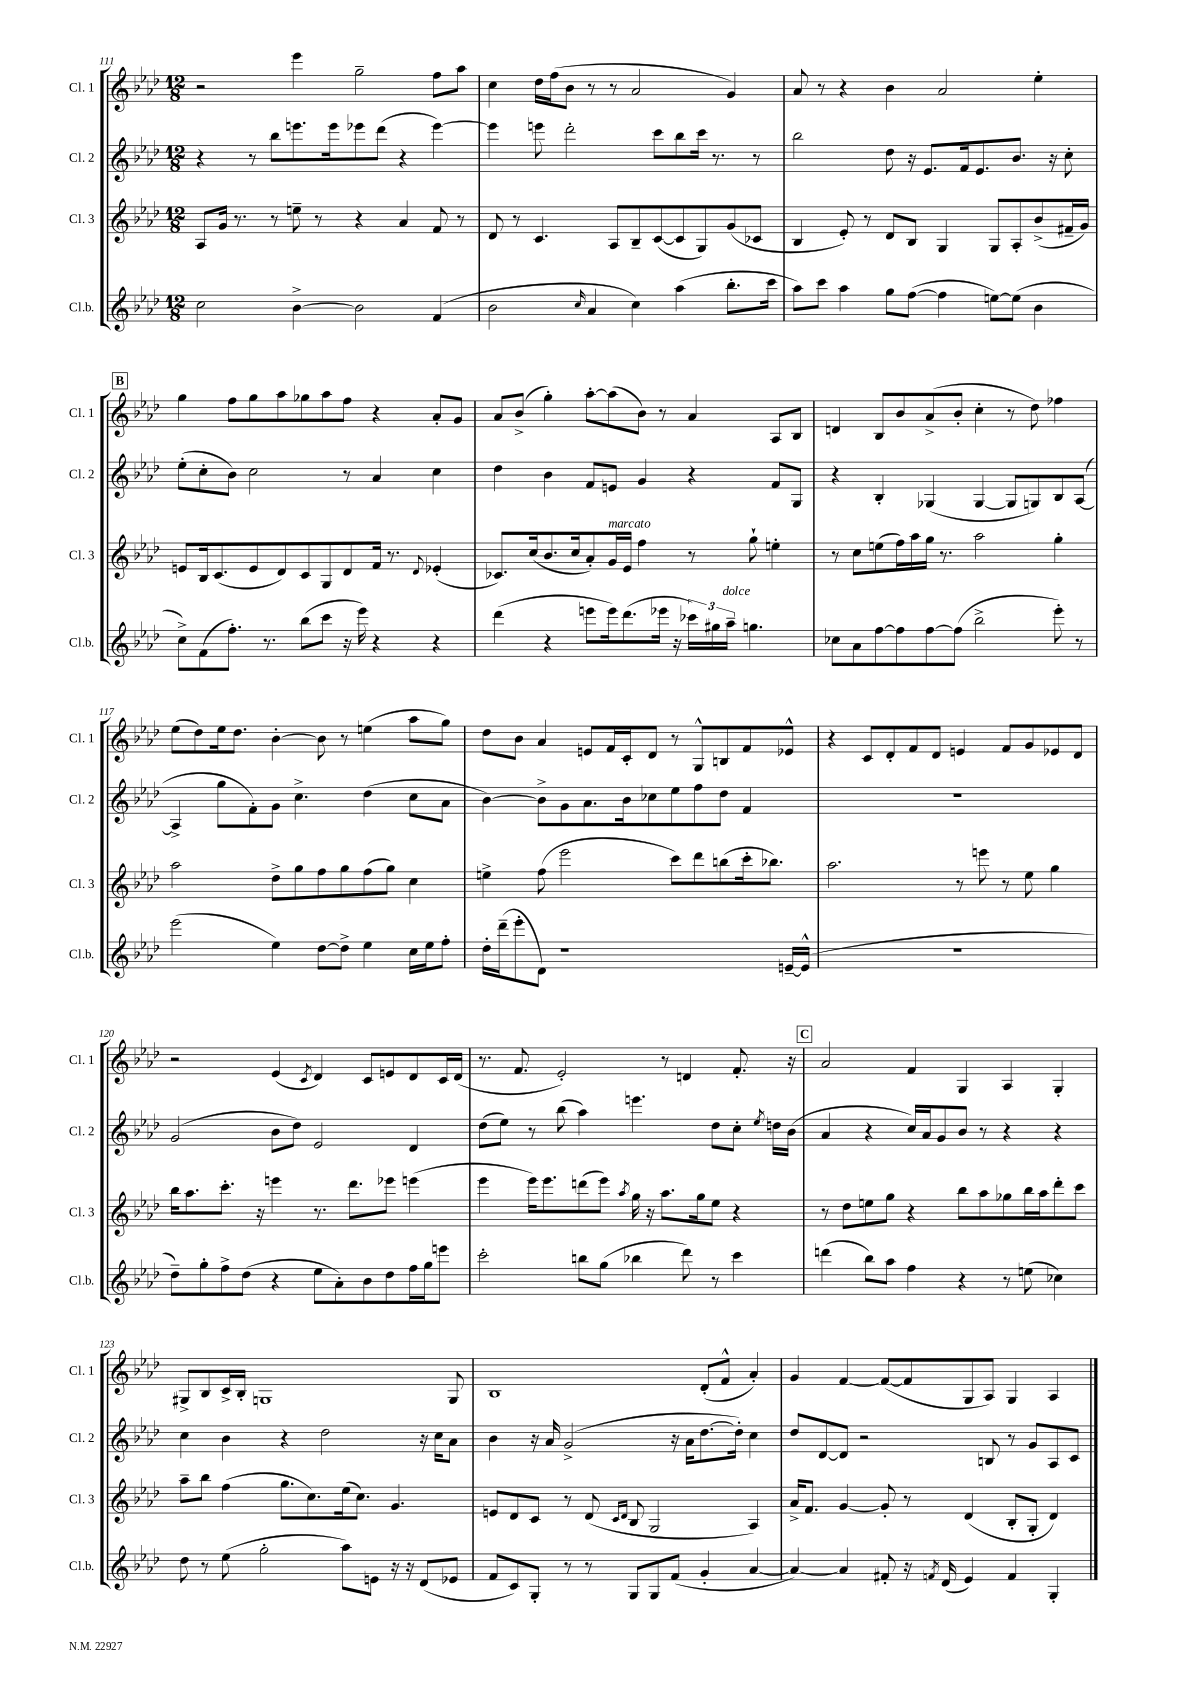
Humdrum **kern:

**kern	**kern	**kern	**kern
*staff4	*staff3	*staff2	*staff1
*clefG2	*clefG2	*clefG2	*clefG2
*k[b-e-a-d-]	*k[b-e-a-d-]	*k[b-e-a-d-]	*k[b-e-a-d-]
*M12/8	*M12/8	*M12/8	*M12/8
2cc\	8A-/L	4r	2r
.	16g/Jk	.	.
.	8.r	.	.
.	.	8r	.
.	8r	8bb-\L	.
[4b-^\	8ee~\	8.eee\	4eee-\
.	8r	.	.
.	.	16eee\k	.
2b-\]	4r	8eee-\	2gg~\
.	.	(8ddd-\J	.
.	4a-/	4r	.
(4f/	8f/	[4eee-\)	8ff\L
.	8r	.	8aa-\J
=	=	=	=
2b-\	8d-/	4eee-\]	4cc\
.	8r	.	.
.	4.c/	8eee\	16dd-\LL
.	.	.	(16ff\J
.	.	2ddd-'\	8b-\J
16qqcc/	.	.	.
4a-/	.	.	8r
.	8A-/L	.	8r
4cc\)	8B-~/	.	2a-/
.	([8c/	8ccc\L	.
(4aa-\	8c/]	8bb-\	.
.	8G/)	16ccc\Jk	.
.	.	8.r	.
8.bb-'\L	(8g/	.	4g/)
.	8c-/J	8r	.
16ccc\Jk	.	.	.
=	=	=	=
8aa-\L)	4B-/	2bb-\	8a-/
8ccc\J	.	.	8r
4aa-\	8e-'/)	.	4r
.	8r	.	.
8gg\L	8d-/L	8dd-\	4b-\
([8ff\J	8B-/J	16r	.
.	.	8.e-/L	.
4ff\]	4G/	.	2a-/
.	.	16f/k	.
.	.	8.e-/	.
[8ee\L)	8G/L	.	.
(8ee\]J	8A-'/	8.b-/J	.
4b-\	(8b-^/	.	4ee-'\
.	.	16r	.
.	16f#~/L	8cc'\	.
.	16g/JJ)	.	.
=	=	=	=
8cc^\L)	8e/L	(8ee-'\L	4gg\
(8f\	16B-/k	8cc'\	.
.	(8.c/	.	.
8.ff'\J)	.	8b-\J)	8ff\L
.	8e/	2cc\	8gg\
8.r	.	.	.
.	8d-/)	.	8aa-\
(8bb-\L	8c/	.	8gg-\
8ccc\J	8G/	.	8aa-\
16r	8d-/	8r	8ff\J
16eee-\)	.	.	.
4r	16f/Jk	4a-/	4r
.	8.r	.	.
.	8qqd-/	.	.
4r	(4e-'/	4cc\	8a-'/L
.	.	.	8g/J
=	=	=	=
(4ddd-\	8.c-/L)	4dd-\	8a-/L
.	.	.	(8b-^/J
.	(16cc/k	.	.
4r	8.b-/	4b-\	4gg'\)
.	16cc/k	.	.
8eee\L	8a-'/)	8f/L	[8aa-'\L
16eee\k)	16g/L	8e/J	(8aa-\]
(8.ddd-\	16e-/JJ	.	.
.	4ff\	4g/	8b-\J)
16eee-\Jk	.	.	8r
16r	.	.	.
24ccc-\LL)	8r	4r	4a-/
24gg#\	.	.	.
24aa-~\JJ	.	.	.
4.gg\	8gg`\	.	.
.	4ee'\	8f/L	8A-/L
.	.	8G/J	8B-/J
=	=	=	=
8cc-\L	8r	4r	4d/
8a-\	8cc\L	.	.
[8ff\	(8ee\	4B-'/	8B-/L
8ff\]	16ff\L)	.	8b-/
.	16aa-\	.	.
[8ff\	16gg\JJ	(4G-/	(8a-^/
.	8.r	.	.
(8ff\]J	.	.	8b-'/J
2bb-^\	2aa-\	[4G-/	4cc'\
.	.	8G-/]L	8r
.	.	8G/)	8dd-\)
8eee-'\)	4gg'\	8B-/	4ff-\
8r	.	([8A-/J	.
=	=	=	=
(2eee-\	2aa-\	4A-^/]	(8ee-\L
.	.	.	8dd-\)
.	.	8gg\L	16ee-\k
.	.	.	8.dd-\J
.	.	8f'\)	.
4ee-\)	8dd-^\L	8g\J	[4b-'\
.	8gg\	4.cc^\	.
[8dd-\L	8ff\	.	8b-\]
8dd-^\]J	8gg\	.	8r
4ee-\	(8ff\	(4dd-\	(4ee\
.	8gg\J)	.	.
16cc\LL	4cc\	8cc\L	8aa-\L
16ee-\J	.	.	.
8ff'\J	.	8a-\J	8gg\J)
=	=	=	=
16dd-'\LL	4ee^\	[4b-\)	8dd-\L
(16ddd-~\J	.	.	.
8eee-'\	.	.	8b-\J
8d-\J)	(8ff\	8b-^\]L	4a-/
1r	2eee-\	8g\	.
.	.	8.a-\	8e/L
.	.	.	16f/L
.	.	16b-\k	16c'/J
.	.	8cc-\	8d-/J
.	8ccc\L)	8ee-\	8r
.	8ddd-\	8ff\	8G^^/L
.	(8bb\	8dd-\J	8B/
.	16ccc'\k	4f/	8f/
.	8.bb-\J)	.	.
[16e~/LL	.	.	8e-^^/J
(16e^^/]JJ	.	.	.
=	=	=	=
1.r	2.aa-\	1.r	4r
.	.	.	8c/L
.	.	.	8d-'/
.	.	.	8f/
.	.	.	8d-/J
.	8r	.	4e/
.	8eee\	.	.
.	8r	.	8f/L
.	8ee-\	.	8g/
.	4gg\	.	8e-/
.	.	.	8d-/J
=	=	=	=
8dd-~\L)	16bb-\LK	(2g/	2r
.	8.aa-\	.	.
8gg'\	.	.	.
8ff^\	8.ccc'\J	.	.
(8dd-\J	.	.	.
.	16r	.	.
4r	4eee\	8b-\L	(4e-/
.	.	8dd-\J)	.
.	.	.	8qc/
8ee-\L	8.r	2e-/	4d-/)
8a-'\)	.	.	.
.	8.ddd-\L	.	.
8b-\	.	.	8c/L
8dd-\	8eee-\J	.	8e/
16ff\L	(4eee\	4d-/	8d-/
16gg\J	.	.	.
8eee\J	.	.	16c/L
.	.	.	(16d-/JJ
=	=	=	=
2ccc'\	4eee-\	(8dd-\L	8.r
.	.	8ee-\J)	.
.	.	.	8.f/
.	16eee-\LK)	8r	.
.	8.eee-\	.	.
.	.	(8bb-\	2e-'/)
8bb\L	(8ddd\	4aa-\)	.
(8gg\J	8eee-\J)	.	.
.	8qaa-/	.	.
4bb-\	16gg\	4.eee\	.
.	16r	.	.
.	8.aa-\L	.	8r
8ddd-\)	.	.	4d/
.	16gg\k	.	.
8r	8ee-\J	8dd-\L	.
4ccc\	4r	8cc'\J	8.f'/
.	.	8qee-/	.
.	.	16dd\LL	.
.	.	(16b-\JJ	16r
=	=	=	=
(4ddd\	8r	4a-/	2a-/
.	8dd-\L	.	.
8bb-\L)	8ee\	4r	.
8aa-\J	8gg\J	.	.
4ff\	4r	16cc/LL)	4f/
.	.	16a-/J	.
.	.	8g/	.
4r	8bb-\L	8b-/J	4G/
.	8aa-\	8r	.
8r	8gg-\	4r	4A-/
(8ee\	16bb-\L	.	.
.	16aa-\J	.	.
4cc-\)	8ddd-'\	4r	4G'/
.	8ccc\J	.	.
=	=	=	=
8dd-\	8aa-~\L	4cc\	8G#^/L
8r	8bb-\J	.	8B-/
(8ee-\	(4ff\	4b-\	16c^/L
.	.	.	16B-'/JJ
2gg'\	.	.	1G
.	8.gg\L	4r	.
.	8.cc\)	.	.
.	.	2dd-\	.
8aa-\L)	(16ee-\k	.	.
.	8.cc\J)	.	.
8e\J	.	.	.
16r	4.g/	.	.
16r	.	.	.
(8d-/L	.	16r	.
.	.	16cc\LK	.
8e-/J	.	8a-\J	8G/
=	=	=	=
8f/L	8e/L	4b-\	1B-
8c/)	8d-/	.	.
8G'/J	8c/J	16r	.
.	.	16a-/	.
8r	8r	(2g^/	.
8r	(8d-/	.	.
.	16qqc/LL	.	.
.	16qqd-/JJ	.	.
8G/L	8B-/	.	.
8G/	2G/	.	.
(8f/J	.	16r	.
.	.	16a-\LK	.
4g'/	.	[8.dd-\	(8d-'/L
.	.	.	8f^^/J
.	.	16dd-'\]Jk)	.
[4a-/	4A-/)	4cc\	4a-'/)
=	=	=	=
4a-/_)	16a-^/LK	8dd-/L	4g/
.	8.f/J	.	.
.	.	[8d-/	.
4a-/]	[4g/	8d-/]J	[4f/
.	.	2r	.
8f#'/	8g'/]	.	(8f/_L
16r	8r	.	8f/]
8qf/	.	.	.
(16d-/	.	.	.
4e-/)	(4d-/	.	8G/
.	.	8B/	8A-/J)
4f/	8B-'/L	8r	4G/
.	8G'/J	8g/L	.
4G'/	4d-/)	8A-/	4A-/
.	.	8c/J	.
==	==	==	==
*-	*-	*-	*-
